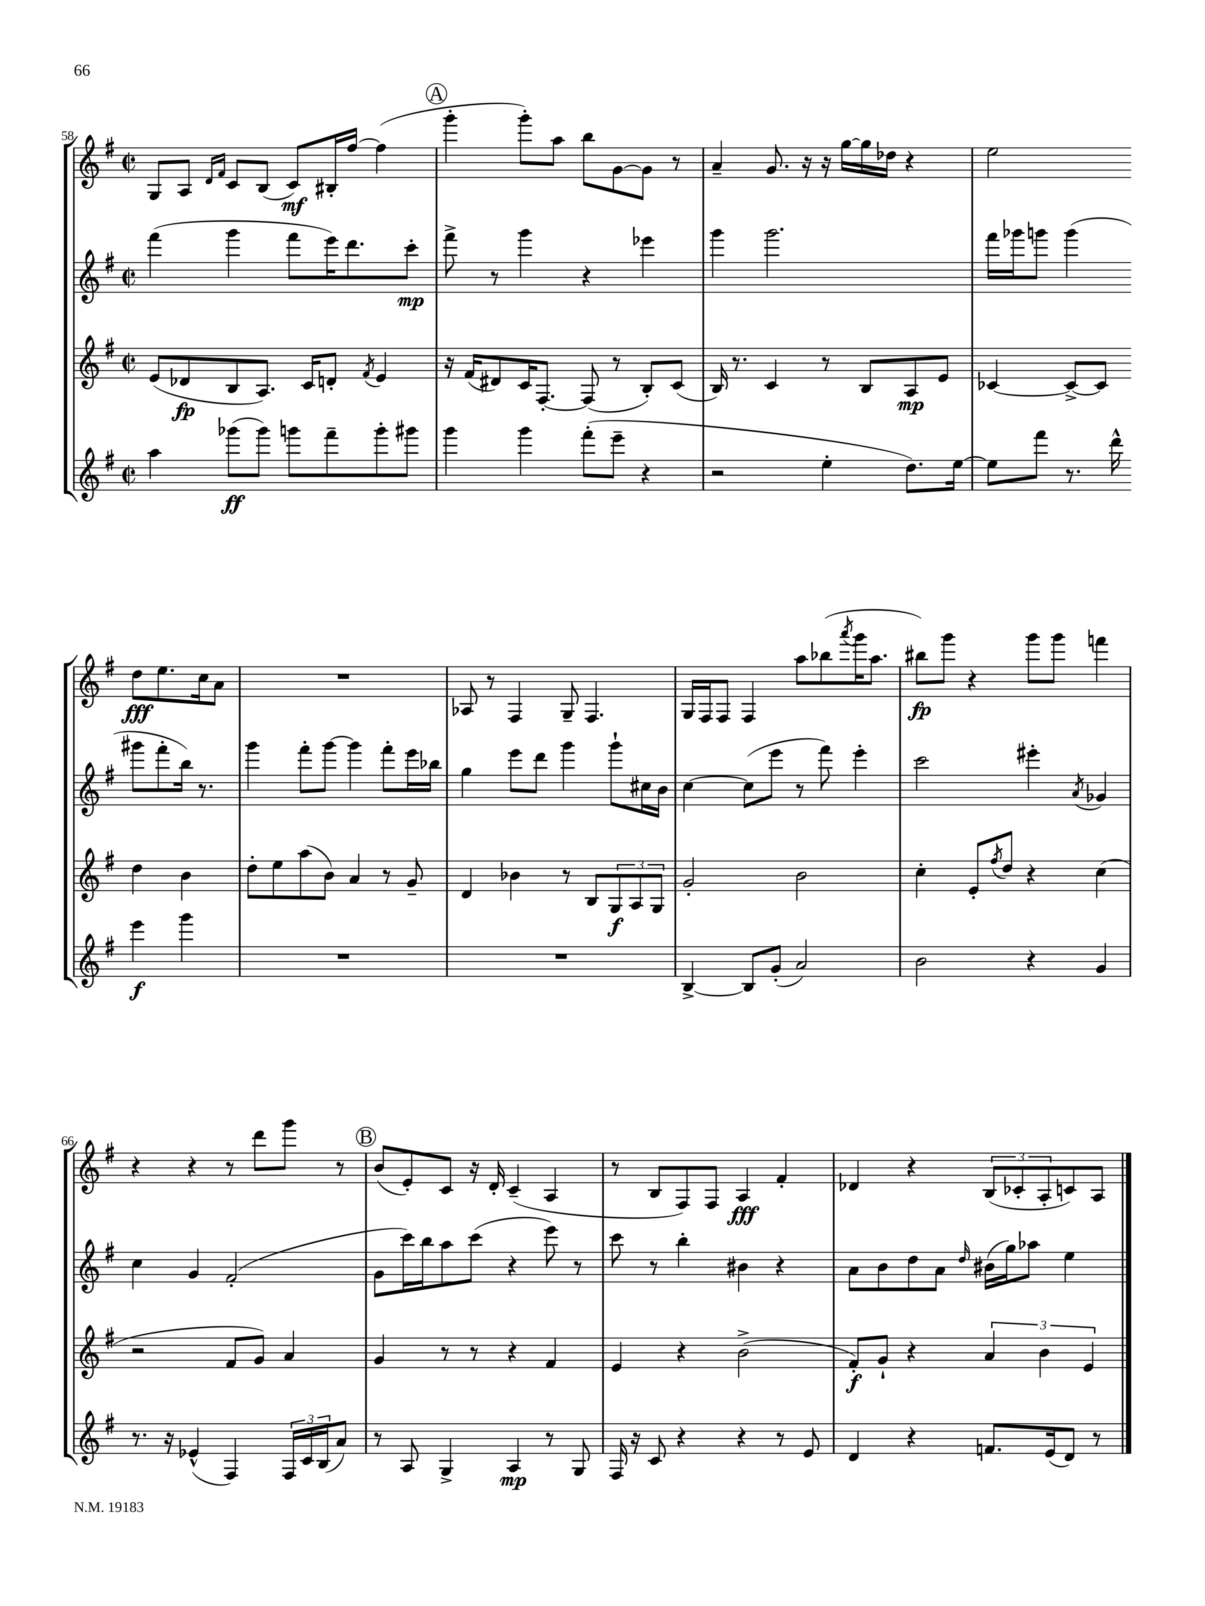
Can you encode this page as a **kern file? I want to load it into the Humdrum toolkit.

**kern	**kern	**kern	**kern
*staff4	*staff3	*staff2	*staff1
*clefG2	*clefG2	*clefG2	*clefG2
*k[f#]	*k[f#]	*k[f#]	*k[f#]
*M2/2	*M2/2	*M2/2	*M2/2
*met(c|)	*met(c|)	*met(c|)	*met(c|)
4aa	(8e	(4fff#	8G
.	8d-	.	8A
.	.	.	16qqd
.	.	.	16qqf#
(8ggg-	8B	4ggg	8c
8ggg-)	8.A)	.	(8B
8ggg	.	8fff#	8c)
.	16c	.	.
8fff#~	8d'	16eee)	16B#'
.	.	8.ddd	[16ff#
.	8qf#	.	.
8ggg'	4e	.	(4ff#]
8ggg#	.	8ccc'	.
=	=	=	=
4ggg	16r	8fff#^	4ggg'
.	(16f#	.	.
.	8d#)	8r	.
4ggg	16c	4ggg	8ggg')
.	[8.F#'	.	.
.	.	.	8aa
(8fff#'	(8F#]	4r	8bb
8eee~	8r	.	[8g
4r	8B')	4eee-	8g]
.	(8c	.	8r
=	=	=	=
2r	16B)	4ggg	4a~
.	8.r	.	.
.	4c	2.ggg	8.g
.	.	.	16r
4ee'	8r	.	16r
.	.	.	[16gg
.	8B	.	16gg]
.	.	.	16dd-
8.dd)	8A	.	4r
.	8e	.	.
[16ee	.	.	.
=	=	=	=
8ee]	[4c-	16fff#	2ee
.	.	16ggg-	.
8fff#	.	8ggg	.
8.r	8c-^_	(4ggg	.
.	8c-]	.	.
16ddd^^	.	.	.
4eee	4dd	8ggg#	8dd
.	.	8fff#'	8.ee
4ggg	4b	16bb)	.
.	.	8.r	16cc
.	.	.	8a
=	=	=	=
1r	8dd'	4ggg	1r
.	8ee	.	.
.	(8aa	8fff#'	.
.	8b)	[8ggg	.
.	4a	4ggg]	.
.	8r	8fff#'	.
.	8g~	16eee	.
.	.	16bb-	.
=	=	=	=
1r	4d	4gg	8A-
.	.	.	8r
.	4b-	8eee	4F#
.	.	8ddd	.
.	8r	4ggg	8G~
.	8B	.	4.F#
.	12G	8ggg`	.
.	12A	.	.
.	.	16cc#	.
.	12G	.	.
.	.	16b	.
=	=	=	=
[4B^	2g'	[4cc	16G
.	.	.	16F#
.	.	.	8F#
8B]	.	(8cc]	4F#
(8g'	.	8eee	.
2a)	2b	8r	8aa
.	.	8fff#)	(8bb-
.	.	.	8qaaa
.	.	4eee'	16ggg
.	.	.	8.aa
=	=	=	=
2b	4cc'	2ccc	8bb#)
.	.	.	8ggg
.	8e'	.	4r
.	8qff#	.	.
.	8dd	.	.
4r	4r	4eee#'	8ggg
.	.	.	8ggg
.	.	8qa	.
4g	(4cc	4g-	4fff
=	=	=	=
8.r	2r	4cc	4r
16r	.	.	.
(4e-^^	.	4g	4r
4F#)	8f#	(2f#'	8r
.	8g)	.	8ddd
24F#	4a	.	8ggg
24c	.	.	.
(24B	.	.	.
8a)	.	.	8r
=	=	=	=
8r	4g	8g	(8b
8A	.	16ccc)	8e')
.	.	16bb	.
4G^	8r	8aa	8c
.	8r	(8ccc	16r
.	.	.	16d'
4A	4r	4r	(4c~
8r	4f#	8eee)	4A
8G	.	8r	.
=	=	=	=
16F#	4e	8ccc	8r
16r	.	.	.
8c	.	8r	8B
4r	4r	4bb'	8F#)
.	.	.	8F#
4r	(2b^	4b#	4A
8r	.	4r	4f#'
8e	.	.	.
=	=	=	=
4d	8f#')	8a	4d-
.	8g`	8b	.
4r	4r	8dd	4r
.	.	8a	.
.	.	16qqdd	.
8.f	6a	(16b#	(12B
.	.	16gg)	.
.	.	.	12c-'
.	.	8aa-	.
.	6b	.	12A'
(16e	.	.	.
8d)	.	4ee	8c)
.	6e	.	.
8r	.	.	8A
==	==	==	==
*-	*-	*-	*-
